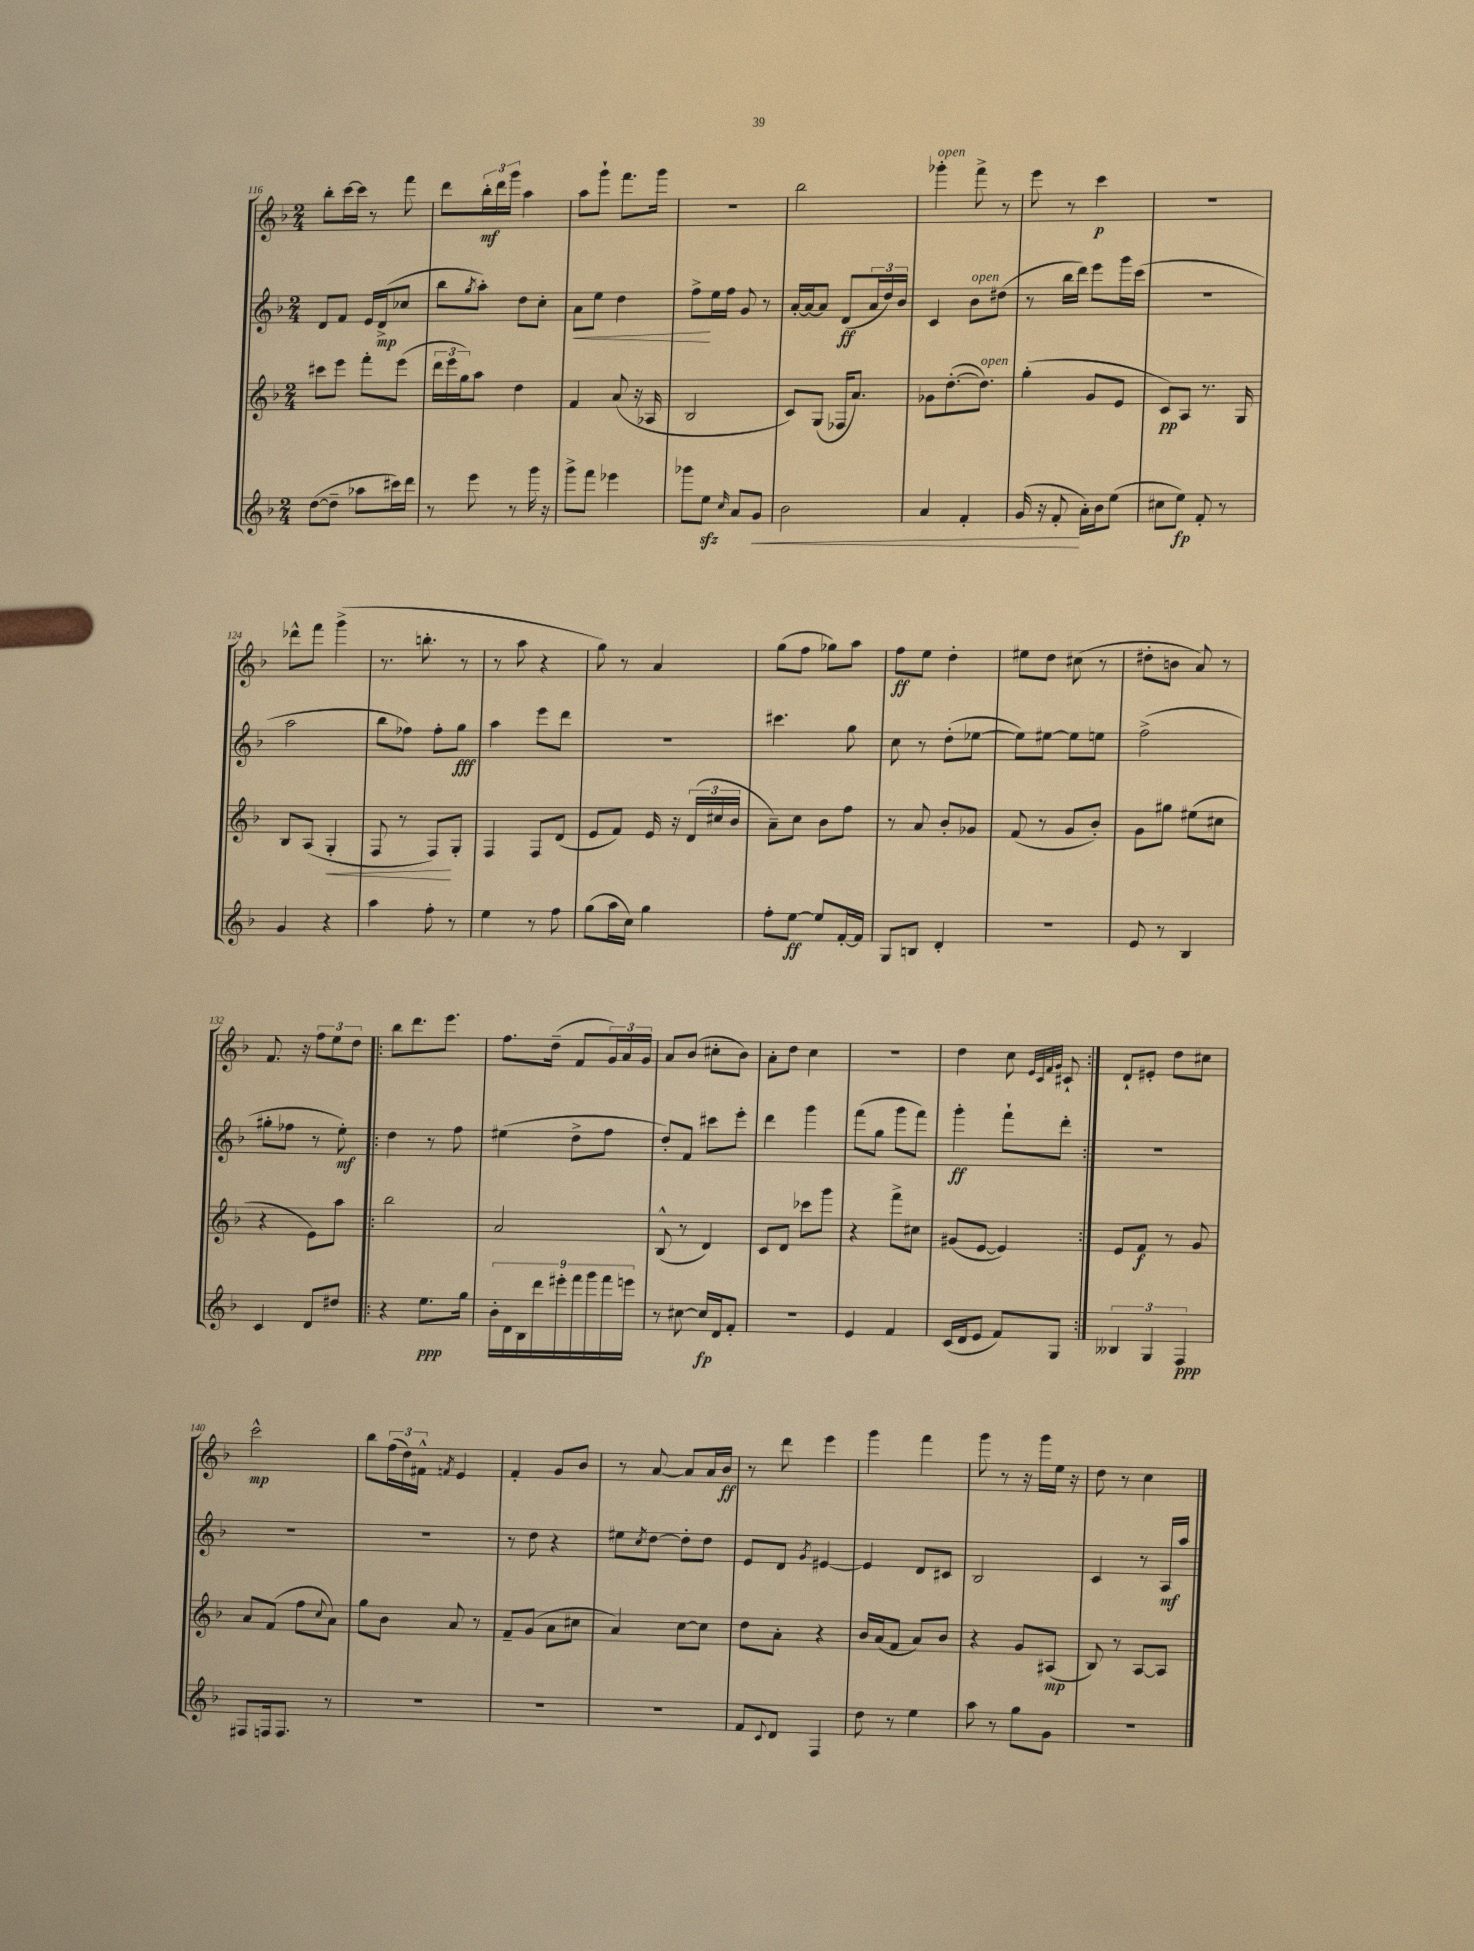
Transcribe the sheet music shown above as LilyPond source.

<<
\new StaffGroup <<
\new Staff = "s0" {
    \clef treble \key f \major \numericTimeSignature \time 2/4
    bes''8-. c'''16~ c'''16 r8 f'''8 |
    d'''8 \tuplet 3/2 { bes''16-.\mf d'''16 g'''16 } a''4 |
    a''8 g'''8-! f'''8. g'''16 |
    R2 |
    bes''2 |
    ges'''4-.^\markup { \italic "open" } f'''8-> r8 |
    e'''8 r8 c'''4\p |
    r2 |
    des'''8-^ f'''8 g'''4->( |
    r8. b''8.-. r8 |
    r8 a''8 r4 |
    g''8) r8 a'4 |
    g''8( f''8 ges''8) a''8 |
    f''8\ff e''8 d''4-. |
    eis''8 d''8 cis''8( r8 |
    dis''8-. b'8 a'8) r8 |
    f'8. r16 \tuplet 3/2 { f''8 e''8 d''8 } |
    \repeat volta 2 { bes''8 d'''8. e'''8. |
    f''8. d''16--( f'8 \tuplet 3/2 { g'16) a'16 g'16 } |
    a'8 bes'8( cis''8-. bes'8) |
    a'8-. d''8 c''4 |
    r2 |
    d''4 c''8 \grace { e'32 c'32 f'32 g'32 } cis'8-! | }
    d'8-! eis'8-. d''8 cis''8 |
    c'''2-^\mp |
    bes''8 \tuplet 3/2 { f''16( d''16) fis'16-^ } \acciaccatura { f'8 } e'4 |
    f'4-. g'8 bes'8 |
    r8 a'8~ a'8 a'16 bes'16\ff |
    r8 d'''8 e'''4 |
    g'''4 f'''4 |
    g'''8 r8 r16 g'''16 e''16 r16 |
    d''8 r8 c''4 \bar "|." |
}
\new Staff = "s1" {
    \clef treble \key f \major \numericTimeSignature \time 2/4
    d'8 f'8 e'16 d'16->\mp( ces''8 |
    bes''8 \acciaccatura { g''8 } a''8-.) d''8 c''8-. |
    a'8\< e''8 d''4 |
    f''8->\! e''16 f''16 g'8 r8 |
    a'16~-. a'16~ a'8 d'8\ff( \tuplet 3/2 { a'16 d''16) bes'16 } |
    c'4 bes'8^\markup { \italic "open" } dis''8( |
    r8 bes''16 d'''16) e'''8 g'''16 c'''16( |
    r2 |
    a''2 |
    bes''8 fes''8) fes''8-. g''8\fff |
    a''4 e'''8 d'''8 |
    r2 |
    cis'''4. g''8 |
    c''8 r8 d''8-.( ees''8~ |
    ees''8) eis''8~ eis''8 e''8 |
    f''2->( |
    gis''8-. fes''8 r8 e''8-.\mf) |
    \repeat volta 2 { d''4 r8 f''8 |
    eis''4( d''8-> f''8 |
    d''8-.) f'8 cis'''8 e'''8-. |
    d'''4 g'''4 |
    f'''8( g''8 g'''8 f'''8) |
    g'''4-.\ff f'''8-! d'''8-. | }
    R2 |
    R2 |
    R2 |
    r8 d''8 r4 |
    eis''8 \acciaccatura { c''8 } d''8~ d''8-. d''8 |
    e'8 d'8 \acciaccatura { g'8 } eis'4~ |
    eis'4 d'8 cis'8 |
    bes2 |
    c'4 r8 a16\mf a''16 \bar "|." |
}
\new Staff = "s2" {
    \clef treble \key f \major \numericTimeSignature \time 2/4
    cis'''8 e'''8 f'''8-. e'''8( |
    \tuplet 3/2 { d'''16 e'''16 g''16) } a''8 d''4 |
    f'4 a'8( r16 aes16 |
    bes2 |
    c'8) g8( fes16 a'8.) |
    ges'8 d''8.~-.( d''8.^\markup { \italic "open" }) |
    g''4-.( g'8 e'8 |
    c'8\pp) a8 r8. g16 |
    bes8 a8( g4-.\< |
    f8 r8 f8\!) g8-. |
    f4 f8 d'8( |
    e'8 f'8) e'16 r16 \tuplet 3/2 { d'16( cis''16 bes'16 } |
    a'8--) c''8 bes'8 f''8 |
    r8 a'8 bes'8-. ges'8 |
    f'8( r8 g'8 bes'8-.) |
    g'8 gis''8 eis''8( cis''8 |
    r4 e'8) a''8 |
    \repeat volta 2 { bes''2 |
    a'2 |
    bes8-^( r8 d'4) |
    c'8 d'8 ces'''8 g'''8 |
    r4 f'''8-> cis''8 |
    gis'8( e'8~ e'4) | }
    e'8 f'8\f r8 g'8 |
    a'8 f'8( f''8 \appoggiatura { c''8 } a'8) |
    g''8 bes'8 a'8 r8 |
    f'8-- g'8( a'8 cis''8 |
    a'4) c''8~ c''8 |
    d''8 a'8-. r4 |
    bes'16 a'16( f'8 a'8) bes'8 |
    r4 g'8 ais8\mp( |
    bes8) r8 a8~ a8 \bar "|." |
}
\new Staff = "s3" {
    \clef treble \key f \major \numericTimeSignature \time 2/4
    d''8~( d''8-- aes''8 cis'''16) d'''16 |
    r8 e'''8 r8 g'''16 r16 |
    g'''8-> f'''8 ees'''4 |
    ges'''8 e''8\sfz \grace { c''16 } a'8 g'8\< |
    bes'2 |
    a'4 f'4-. |
    g'16( r16 f'8-.\! a'16-.) bes'16 e''8( |
    cis''8 e''8\fp) f'8-. r8 |
    g'4 r4 |
    a''4 f''8-. r8 |
    e''4 r8 f''8 |
    g''8( a''16 c''16) g''4 |
    f''8-. e''8~\ff e''8 f'16~-. f'16 |
    g8 b8 d'4-. |
    r2 |
    e'8 r8 bes4 |
    c'4 d'8 dis''8 |
    \repeat volta 2 { r4 e''8.\ppp g''16 |
    \tuplet 9/8 { bes'16-. d'16 bes16 d'''16 eis'''16-. f'''16 g'''16 f'''16 e'''16 } |
    r8 cis''8~ cis''16\fp d'16 f'8-. |
    r2 |
    e'4 f'4 |
    c'16( d'16 e'8 f'8) g8 | }
    \tuplet 3/2 { beses4 g4 f4\ppp } |
    fis8 f16 f8. r8 |
    R2 |
    R2 |
    R2 |
    f'8 \appoggiatura { c'8 } d'8 f4 |
    d''8 r8 e''4 |
    a''8 r8 g''8 g'8 |
    r2 \bar "|." |
}
>>
>>
\layout { \context { \Score currentBarNumber = #116 } }
